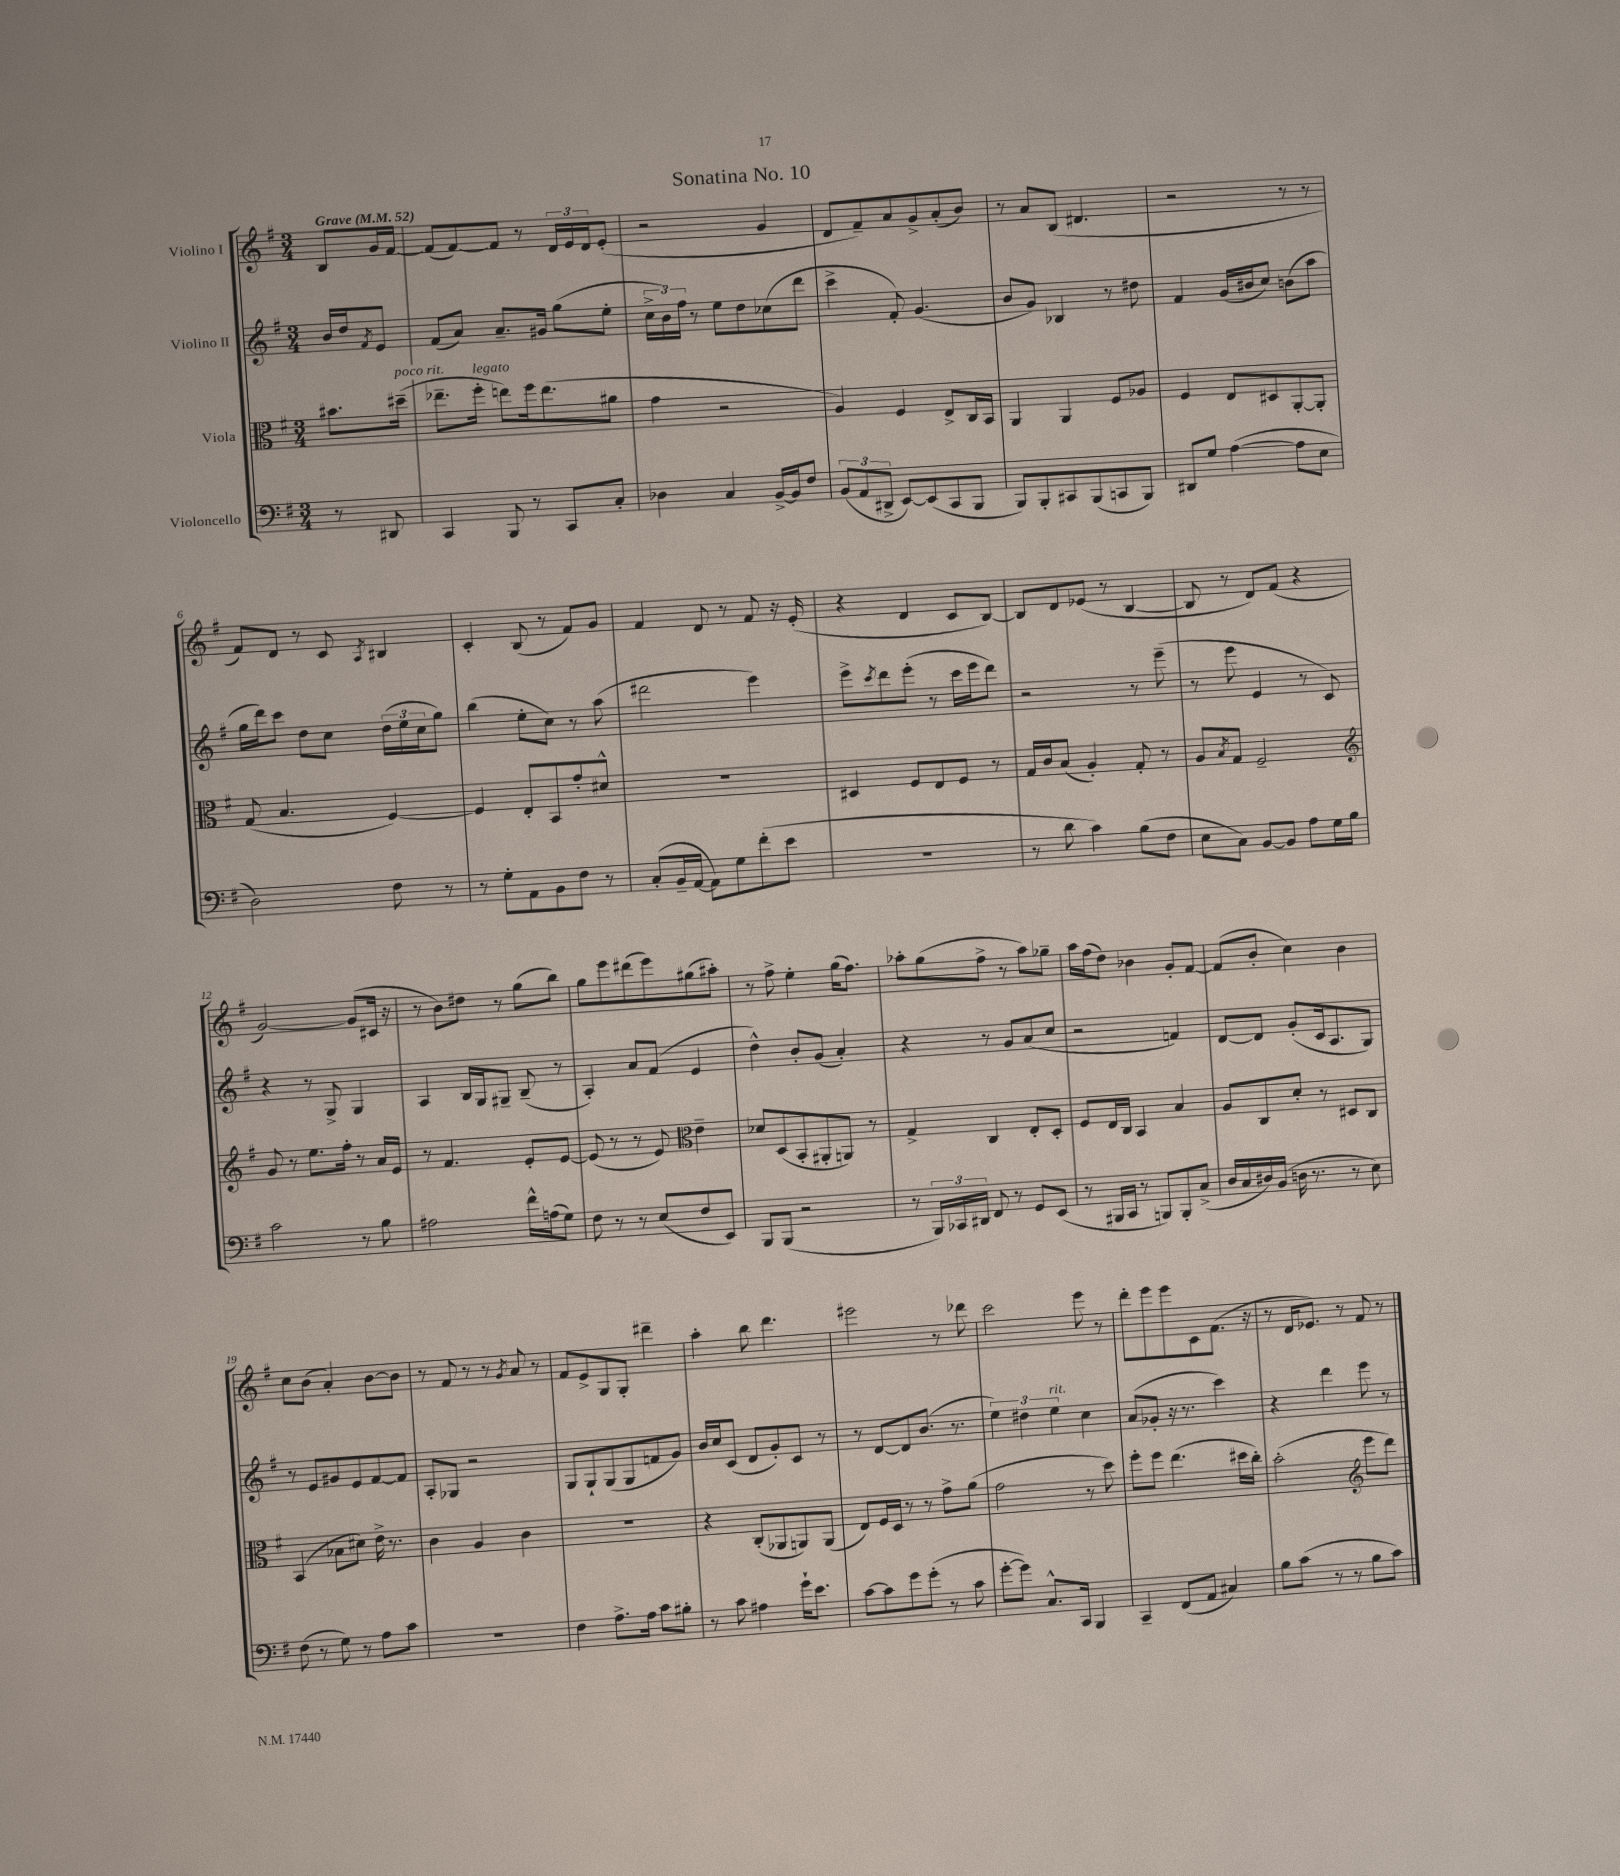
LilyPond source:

\header { title = "Sonatina No. 10" }
<<
\new StaffGroup <<
\new Staff = "s0" \with { instrumentName = "Violino I" } {
    \clef treble \key g \major \numericTimeSignature \time 3/4 \partial 4 \tempo "Grave" 4 = 52
    b8 g'16 fis'16~ |
    fis'8( fis'8~) fis'8 r8 \tuplet 3/2 { d'16 e'16 d'16 } e'8-.( |
    r2 g'4 |
    d'8 fis'8--) a'8 g'8-> a'8-.( b'8) |
    r8 a'8 b8( dis'4. |
    r2 r8 r8 |
    fis'8) d'8 r8 c'8 \acciaccatura { a8 } bis4 |
    c'4-. b8( r8 fis'8) g'8 |
    fis'4 d'8 r8 fis'8 r16 e'16-.( |
    r4 d'4 c'8 b8~) |
    b8 d'8 ees'8( r8 b4~ |
    b8 r8 d'8) fis'8( r4 |
    g'2~) g'8( cis'16 r16 |
    r8 b'8) dis''8 r8 g''8( b''8) |
    g''8 e'''8 dis'''8( e'''8) gis''8( ais''8-.) |
    r8 fis''8-> e''4-. g''16( fis''8.) |
    aes''8-. g''8( fis''8-> r8 aes''8) ges''8-- |
    a''16 fis''16( d''8) bes'4 g'8-. fis'8~ |
    fis'8( b'8-. c''4) b'4 |
    c''8 b'8( a'4-.) b'8~ b'8 |
    r8 fis'8 r8 r8 \acciaccatura { g'8 } a'8 r8 |
    fis'8 e'8-> g8 g8-. dis'''4-- |
    a''4-. b''8 d'''4. |
    eis'''2 r8 des'''8 |
    c'''2 e'''8 r8 |
    d'''8-. e'''8 e'''8 c'8 fis'8.( r16 |
    r8 d'16 ees'8.) r8 fis'8 r8 \bar "|." |
}
\new Staff = "s1" \with { instrumentName = "Violino II" } {
    \clef treble \key g \major \numericTimeSignature \time 3/4 \partial 4
    b'16 d''16 \acciaccatura { fis'8 } e'8 |
    fis'8( a'8) a'8.-- gis'16 g''8( e''8-. |
    \tuplet 3/2 { c''16-> b'16) fis''16 } r8 e''8 d''8 ces''8( d'''8 |
    c'''4-> fis'8-.) g'4.( |
    b'8 g'8) bes4 r8 dis''8 |
    fis'4 g'16( bis'16 c''8) b'8( a''8 |
    g''16 d'''16) c'''8 d''8 c''8 \tuplet 3/2 { d''16( e''16 c''16 } g''8) |
    b''4( e''8-. c''8) r8 a''8( |
    dis'''2 e'''4) |
    e'''8-> \acciaccatura { c'''8 } d'''8 e'''8-.( r8 c'''16 e'''16 d'''8) |
    r2 r8 e'''8--( |
    r8 e'''8 e'4 r8 c'8) |
    r4 r8 g8-> g4 |
    a4 b16 g16 gis8-- b8--( r8 |
    a4-.) a'8 fis'8( e'4 |
    d''4-^) b'8-. g'8( a'4-.) |
    r4 r8 g'8 a'8( c''8 |
    r2 f'4) |
    d'8~ d'8 g'8-.( c'16 a8. g8) |
    r8 e'8 gis'8 e'8 fis'8~ fis'8 |
    a8-. ges8 r2 |
    g8 g8-! g8( g8 f'8 g'8) |
    b'16 c''16 c'8( d'8 g'8-.) c'8 r8 |
    r8 d'8~ d'8 b'8.( r8. |
    \tuplet 3/2 { e''4) dis''4 e''4^\markup { \italic "rit." } } c''4 |
    a'8( ges'8-. r16 r8. c'''4) |
    r4 d'''4 e'''8 r8 \bar "|." |
}
\new Staff = "s2" \with { instrumentName = "Viola" } {
    \clef alto \key g \major \numericTimeSignature \time 3/4 \partial 4
    bis'8. dis''16--^\markup { \italic "poco rit." }( |
    ees''8.-- fis''16-.^\markup { \italic "legato" } e''8) fis''16 e''8.( ais'8 |
    g'4 r2 |
    a4) fis4 e8-> c16 b,16 |
    a,4 a,4 fis8 aes8 |
    fis4 e8 dis8 a,8~-. a,8-. |
    g8( b4. fis4~) |
    fis4 e8-. b,8 g'8-. dis'8-^ |
    R2. |
    dis4 fis8 e8 fis8 r8 |
    g16 c'16 b8( a4-.) g8-. r8 |
    a8 \acciaccatura { b8 } g8 fis2-- |
    \clef treble g'8 r8 e''8. fis''16-. r8 a'16 e'16 |
    r8 fis'4. e'8-. e'8~ |
    e'8( r8 r8 e'8) \clef alto e'4-- |
    des'8 d8( b,8-. ais,8-. a,8) r8 |
    g4-> c4 e8-. d8-. |
    fis8 e16 c16 b,4 b4 |
    a8 c8 d'8-. r8 dis8 c8 |
    b,4( bes8 dis'8) e'16-> r8. |
    c'4 a4 c'4 |
    R2. |
    r4 c8-.( aes,8 a,8) a,8( |
    e8) fis16 d16 r8 r8 g'8-> a'8( |
    g'2 r8 d''8) |
    fis''8-. fis''8 e''4.( dis''16 c''16-.) |
    b'2-.( \clef treble e'''8 d'''8) \bar "|." |
}
\new Staff = "s3" \with { instrumentName = "Violoncello" } {
    \clef bass \key g \major \numericTimeSignature \time 3/4 \partial 4
    r8 dis,8 |
    c,4 b,,8 r8 c,8 c8-. |
    des4 c4 b,16~-> b,16 fis8 |
    \tuplet 3/2 { b,8( a,8 dis,8-> } e,8~) e,8( c,8 b,,8 |
    b,,8) b,,8-. cis,8 b,,8( c,8 b,,8) |
    dis,8 g8 a4~( a8 e8 |
    d2) fis8 r8 |
    r8 g8-. a,8 b,8 fis8 r8 |
    c8-.( b,16-- a,16~ a,8) g8 fis'8-.( e'8 |
    R2. |
    r8 d'8 c'4) b8( fis8 |
    e8 c8) b,8~ b,8 a8 g16 b16 |
    c'2 r8 b8 |
    ais2 fis'16-^ a16( g8) |
    fis8 r8 r8 e8( fis8 e,8) |
    b,,8 b,,8( r2 |
    r8 \tuplet 3/2 { b,,16) ces,16 dis,16 } fis,8 r8 g,8 e,8( |
    r8 bis,,16 c,16 r8 b,,8) b,,8-. c8->( |
    d16 c16 dis16) b,16( d16 r8. r8 e8) |
    fis8( r8 g8) r8 a8 c'8 |
    R2. |
    fis4 a8.-> a16 c'8 bis8-. |
    r8 c'8 ais4 g'16-! e'8. |
    c'8~ c'8 g'8 g'8-.( r8 c'8 |
    g'8~-. g'8) c8.-^ c,16 b,,4 |
    c,4-- fis,8( a,8 cis4) |
    b8 c'8( r8 r8 b8 c'8) \bar "|." |
}
>>
>>
